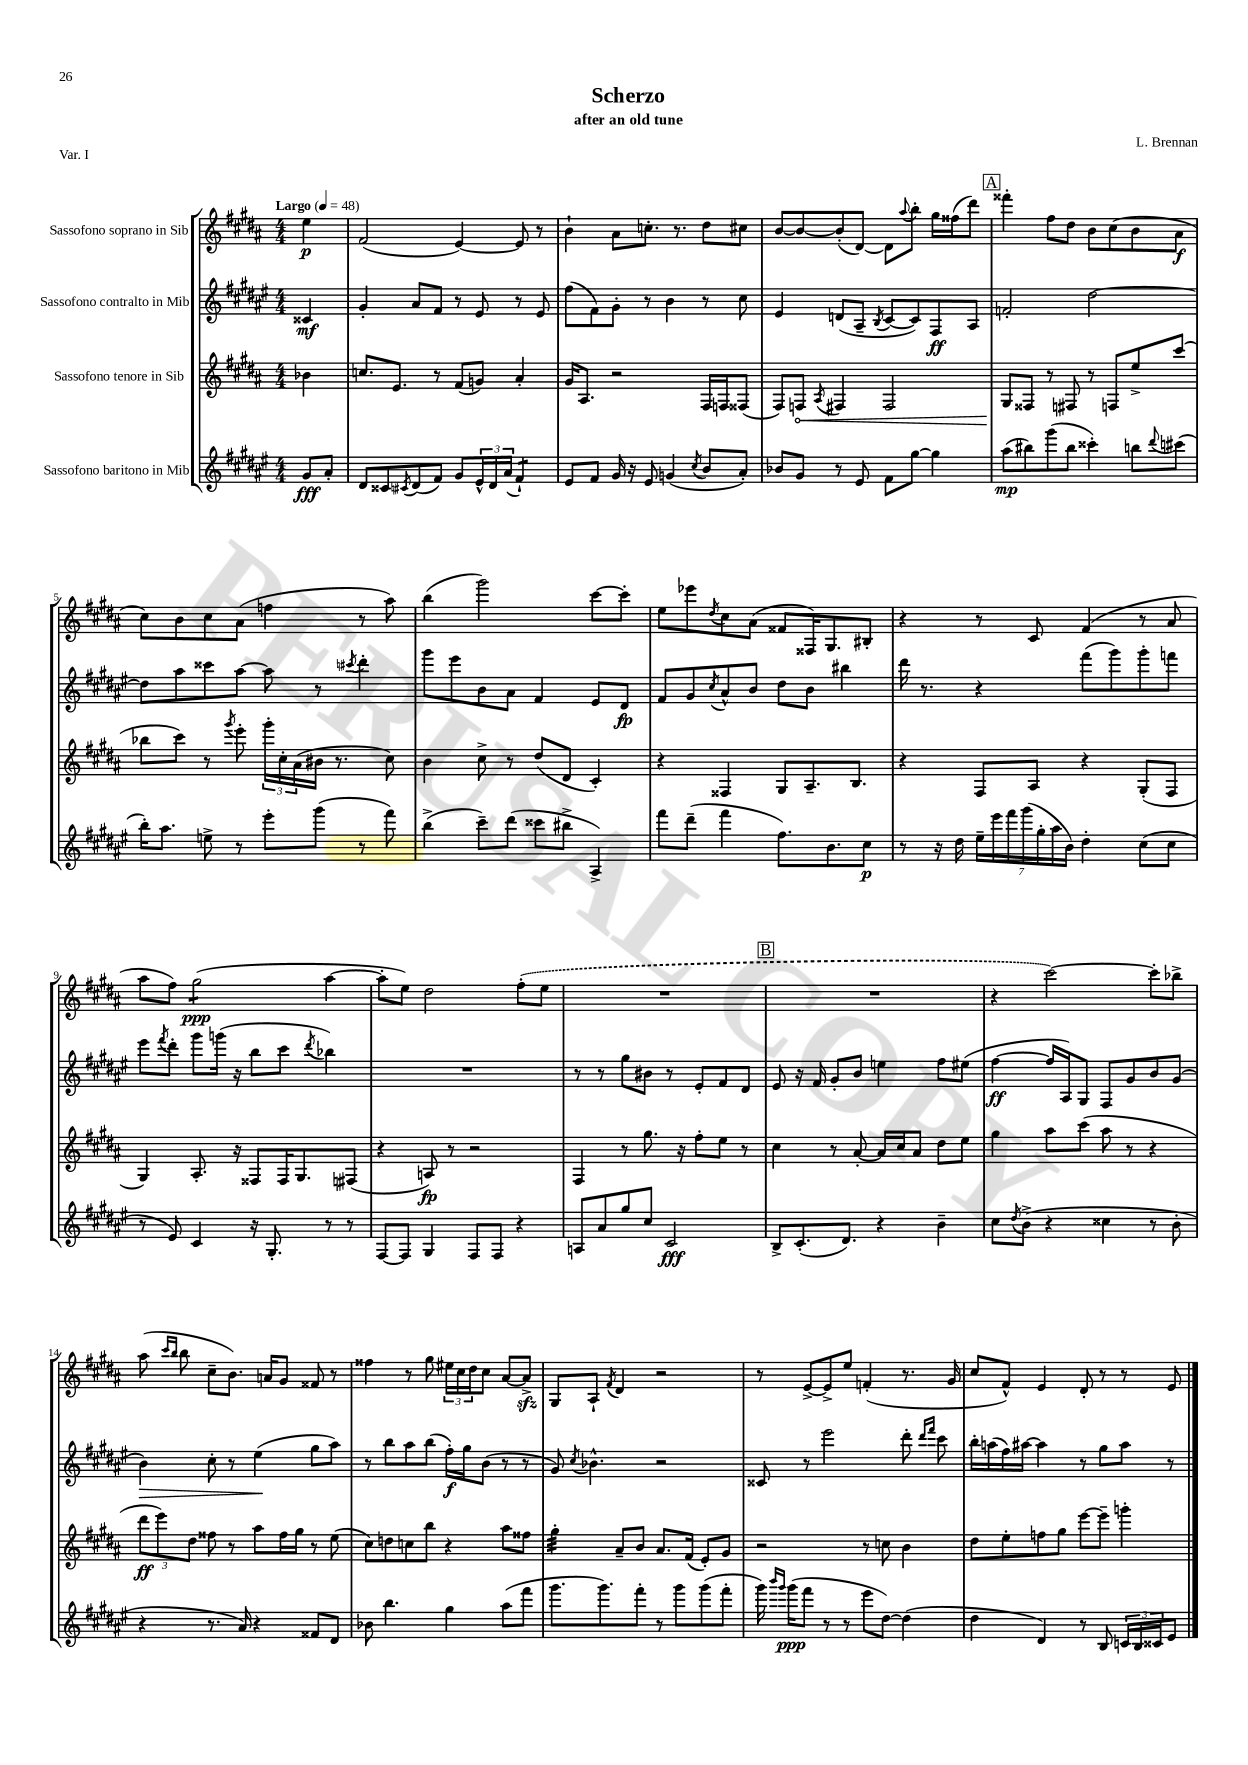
\header { title = "Scherzo" composer = "L. Brennan" subtitle = "after an old tune" piece = "Var. I" }
<<
\new StaffGroup <<
\new Staff = "s0" \with { instrumentName = "Sassofono soprano in Sib" } {
    \clef treble \key b \major \numericTimeSignature \time 4/4 \partial 4 \tempo "Largo" 4 = 48
    e''4\p |
    fis'2( e'4~) e'8 r8 |
    b'4-! ais'8 c''8.-. r8. dis''8 cis''8 |
    b'8~ b'8~ b'8-.( dis'8~) dis'8 \appoggiatura { ais''8 } b''8-. gis''16 fisis''16( dis'''8) |
    \mark \markup { \box "A" } fisis'''4-. fis''8 dis''8 b'8 cis''8( b'8 ais'8\f |
    cis''8) b'8 cis''8 ais'8( f''4 r8 ais''8) |
    b''4( gis'''2) cis'''8~ cis'''8-. |
    e''8 ees'''8 \acciaccatura { dis''8 } cis''8 ais'8( fisis'8 fisis16) gis8. bis8-. |
    r4 r8 cis'8 fis'4( r8 ais'8 |
    ais''8 fis''8) gis''2:8\ppp( ais''4~ |
    ais''8-. e''8) dis''2 \once \slurDashed fis''8-.( e''8 |
    R1 |
    \mark \markup { \box "B" } R1 |
    r4 cis'''2~) cis'''8-. bes''8-> |
    ais''8( \grace { cis'''16 b''16 } b''8 cis''8-- b'8.) a'16 gis'8 fisis'8 r8 |
    fisis''4 r8 gis''8 \tuplet 3/2 { eis''16 cis''16 dis''16 } cis''8 ais'8~ ais'8->\sfz |
    gis8 ais8-! \acciaccatura { fis'8 } dis'4 r2 |
    r8 e'8~-> e'8-> e''8 f'4-.( r8. gis'16 |
    cis''8 fis'8-^) e'4 dis'8-. r8 r8 e'8 \bar "|." |
}
\new Staff = "s1" \with { instrumentName = "Sassofono contralto in Mib" } {
    \clef treble \key fis \major \numericTimeSignature \time 4/4 \partial 4
    cisis'4\mf |
    gis'4-. ais'8 fis'8 r8 eis'8 r8 eis'8 |
    fis''8( fis'8) gis'8-. r8 b'4 r8 cis''8 |
    eis'4 d'8( ais8-- \acciaccatura { b8 } cis'8~ cis'8) fis8\ff ais8 |
    \mark \markup { \box "A" } f'2-. dis''2~ |
    dis''8 ais''8 cisis'''8 ais''8~ ais''8 r8 \acciaccatura { cis'''8 } dis'''4-. |
    gis'''8 eis'''8 b'8 ais'8 fis'4 eis'8 dis'8\fp |
    fis'8 gis'8 \acciaccatura { cis''8 } ais'8-^ b'8 dis''8 b'8 bis''4 |
    dis'''16 r8. r4 fis'''8( gis'''8) gis'''8-. f'''8 |
    eis'''8 \acciaccatura { fis'''8 } dis'''8-. gis'''8 g'''16( r16 b''8 cis'''8 \acciaccatura { dis'''8 } bes''4) |
    R1 |
    r8 r8 gis''8 bis'8 r8 eis'8-. fis'8 dis'8 |
    \mark \markup { \box "B" } eis'8 r16 fis'16 gis'8-. b'8 e''4 fis''8 eis''8( |
    fis''4~\ff fis''16 ais16) gis8 fis8 gis'8 b'8 gis'8( |
    b'4\>) cis''8-. r8 eis''4\!( gis''8 ais''8) |
    r8 b''8 ais''8 b''8( fis''16-.\f) gis''16 b'8( r8 r8 |
    gis'8) \acciaccatura { cis''8 } bes'4.-^ r2 |
    cisis'8 r8 eis'''2 dis'''8-. \grace { dis'''16 fis'''16 } cis'''8 |
    b''16-. a''16( fis''16) ais''16~ ais''4 r8 gis''8 ais''8 r8 \bar "|." |
}
\new Staff = "s2" \with { instrumentName = "Sassofono tenore in Sib" } {
    \clef treble \key b \major \numericTimeSignature \time 4/4 \partial 4
    bes'4 |
    c''8. e'8. r8 fis'8( g'8) ais'4-. |
    gis'16 ais8. r2 fis16 f16 fisis8( |
    fis8) \once \override Hairpin.circled-tip = ##t f8\< \acciaccatura { ais8 } fis4 fis2 |
    \mark \markup { \box "A" } gis8\! fisis8 r8 fis8 r8 f8 e''8-> cis'''8( |
    bes''8 cis'''8) r8 \acciaccatura { gis'''8 } e'''8-. \tuplet 3/2 { gis'''16-. cis''16-. ais'16( } bis'16 r8. cis''8) |
    b'4 cis''8-> r8 dis''8( dis'8 cis'4-.) |
    r4 fisis4 gis8 ais8.-- b8. |
    r4 fis8 ais8 r4 gis8-.( fis8 |
    gis4) ais8.-. r16 fisis8 fisis16 gis8. fis8( |
    r4 a8\fp) r8 r2 |
    fis4 r8 gis''8. r16 fis''8-. e''8 r8 |
    \mark \markup { \box "B" } cis''4 r8 ais'8~-. ais'16 cis''16 ais'8 dis''8 e''8 |
    gis''4 ais''8 cis'''8( ais''8 r8 r4 |
    \tuplet 3/2 { dis'''8\ff e'''8) dis''8 } fisis''8 r8 ais''8 fisis''16 gis''16 r8 e''8( |
    cis''8) d''8 c''8 b''8 r4 ais''8 fisis''8 |
    gis''4:32-. ais'8-- b'8 ais'8. fis'16( e'8-.) gis'8 |
    r2 r8 c''8 b'4 |
    dis''8 e''8-. f''8 gis''8 e'''8~ e'''8-- g'''4-. \bar "|." |
}
\new Staff = "s3" \with { instrumentName = "Sassofono baritono in Mib" } {
    \clef treble \key fis \major \numericTimeSignature \time 4/4 \partial 4
    gis'8\fff ais'8-. |
    dis'8 cisis'8 \acciaccatura { cis'8 } dis'8( fis'8) gis'8 \tuplet 3/2 { eis'16-^ dis'16 ais'16( } fis'4:8-!) |
    eis'8 fis'8 gis'16 r16 eis'8 g'4( \acciaccatura { cis''8 } b'8 ais'8-.) |
    bes'8 gis'8 r8 eis'8 fis'8 gis''8~ gis''4 |
    \mark \markup { \box "A" } ais''8\mp( bis''8) gis'''8( bis''8 cisis'''4-.) b''8 \appoggiatura { dis'''8 } cis'''8( |
    b''16-.) ais''8. e''8-> r8 eis'''8-. gis'''8( r8 fis'''8) |
    b''4->( cis'''8--) dis'''8( cisis'''8 bis''8-> ais4->) |
    fis'''8 dis'''8--( fis'''4 fis''8.) b'8. cis''8\p |
    r8 r16 dis''16 \tuplet 7/4 { eis''16-- eis'''16 fis'''16 gis'''16( gis''16-. ais''16 b'16) } dis''4-. cis''8( cis''8 |
    r8 eis'8) cis'4 r16 gis8.-. r8 r8 |
    fis8~ fis8 gis4 fis8 fis8 r4 |
    a8 ais'8 gis''8 cis''8 cis'2\fff |
    \mark \markup { \box "B" } b8-> cis'8.-.( dis'8.) r4 b'4-- |
    cis''8 \acciaccatura { dis''8 } b'8->( r4 cisis''4 r8 b'8-. |
    r4 r8. ais'16) r4 fisis'8 dis'8 |
    bes'8 b''4. gis''4 ais''8( fis'''8 |
    gis'''8. gis'''8.) fis'''8-. r8 gis'''8 gis'''8( fis'''8-. |
    gis'''16) \grace { b'''16 gis'''16 } gis'''16\ppp( fis'''8 r8 r8 eis'''8 dis''8~) dis''4( |
    dis''4 dis'4) r8 b8 \tuplet 3/2 { c'16 b16 cisis'16 } eis'8 \bar "|." |
}
>>
>>
